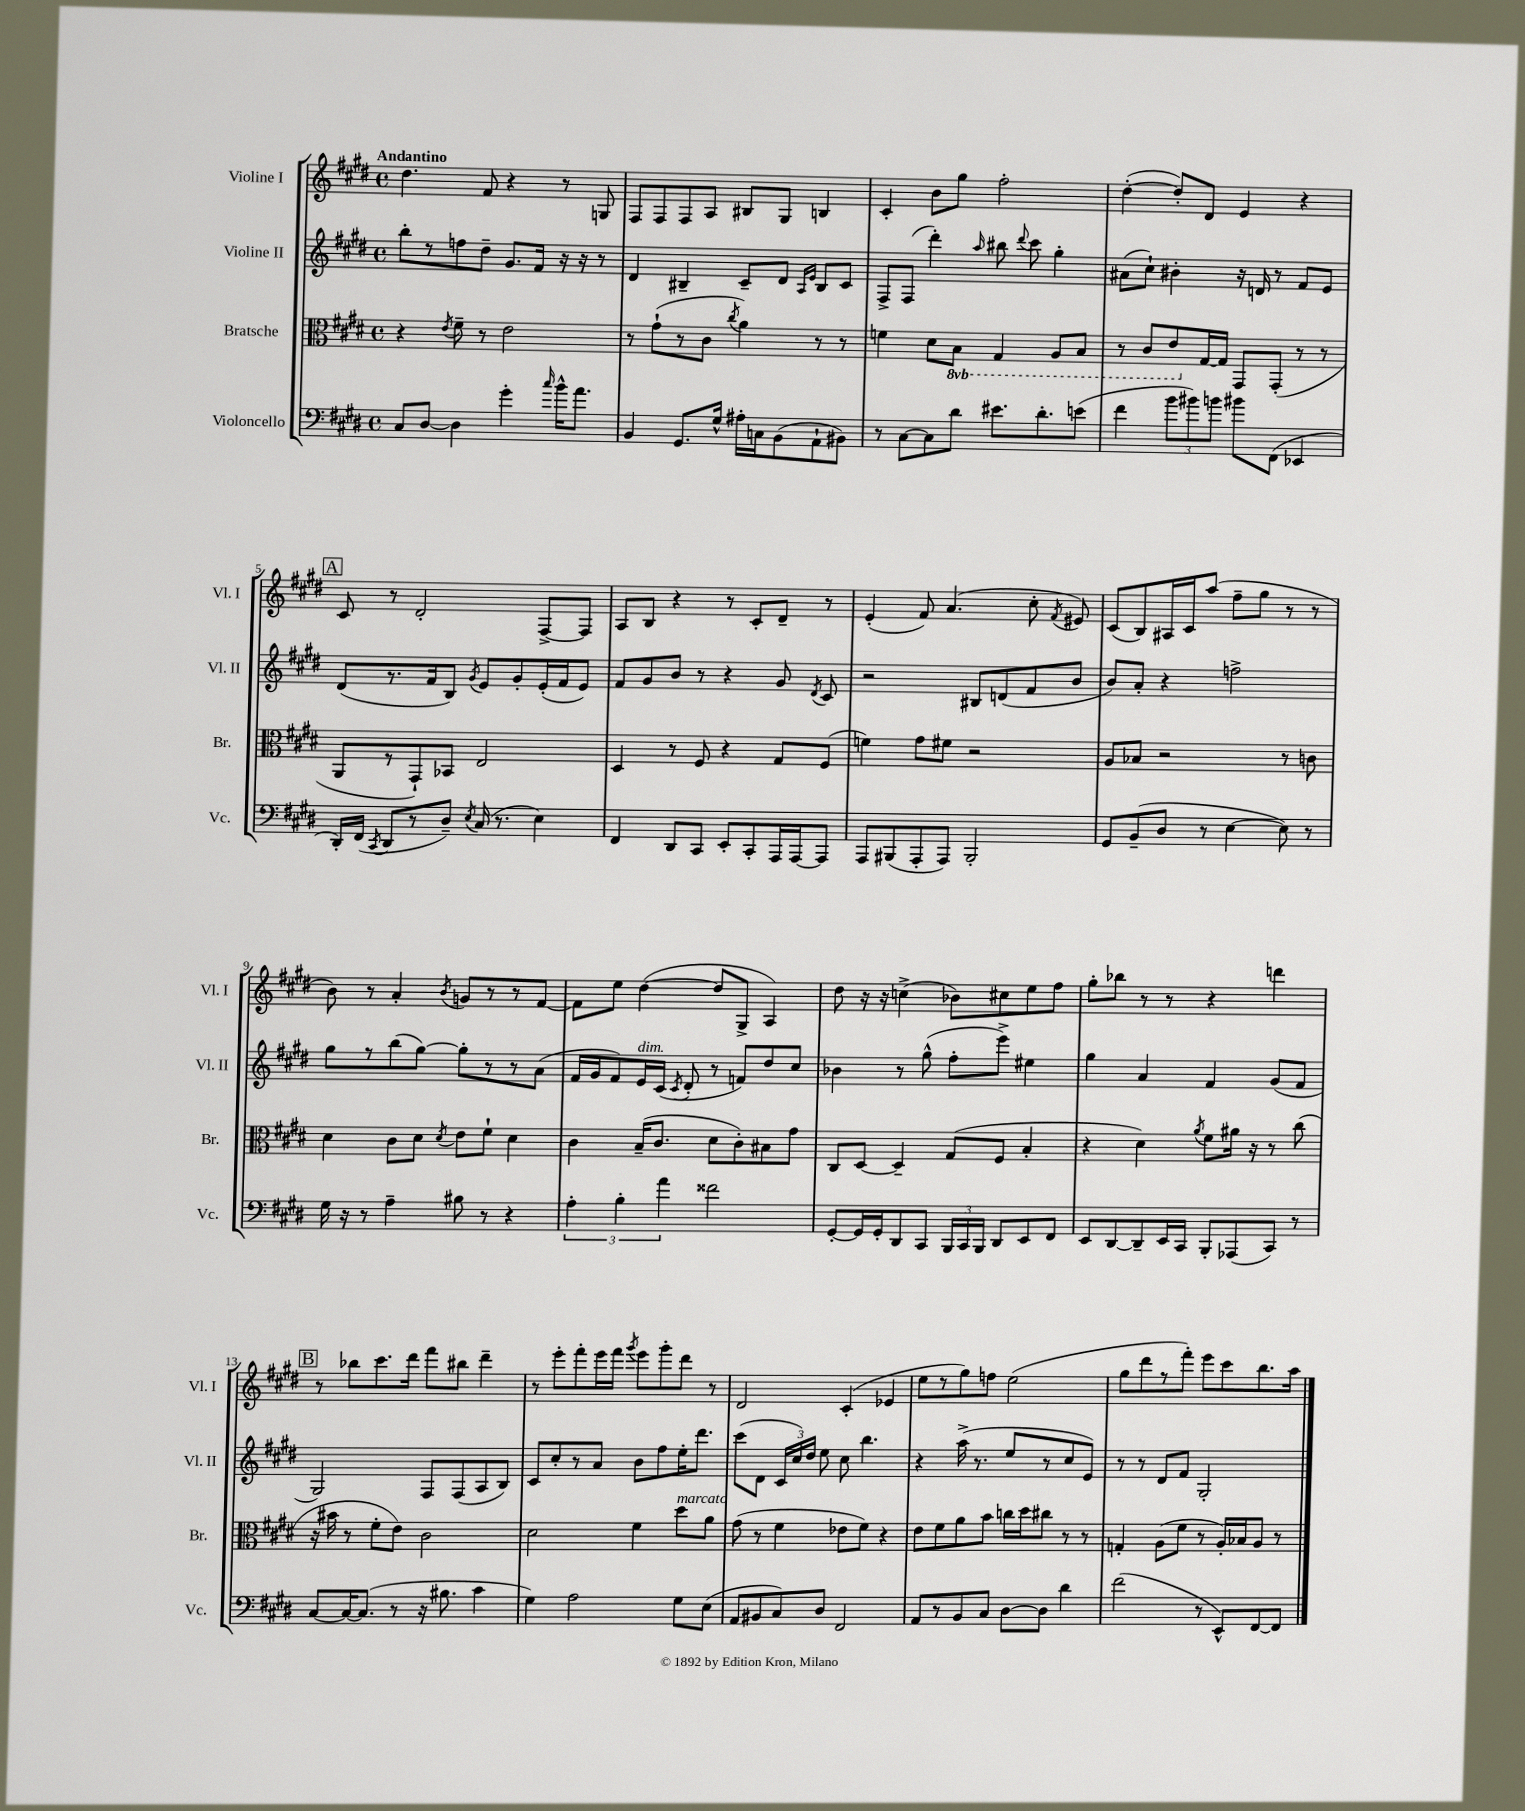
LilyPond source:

<<
\new StaffGroup <<
\new Staff = "s0" \with { instrumentName = "Violine I" shortInstrumentName = "Vl. I" } {
    \clef treble \key e \major \defaultTimeSignature \time 4/4 \tempo "Andantino"
    \autoBeamOff dis''4. fis'8 r4 r8 g8 |
    fis8[ fis8 fis8 a8] bis8[ gis8] b4 |
    cis'4-. b'8[ gis''8] fis''2-. |
    dis''4~-.( dis''8[-.) dis'8] e'4 r4 |
    \mark \markup { \box "A" } cis'8 r8 dis'2-. fis8[~-> fis8] |
    a8[ b8] r4 r8 cis'8[-. dis'8]-- r8 |
    e'4-.( fis'8) a'4.( cis''8-. \acciaccatura { fis'8 } eis'8) |
    cis'8[( b8) ais16 cis'16 a''8]( fis''8[-- gis''8] r8 r8 |
    b'8) r8 a'4-. \acciaccatura { b'8 } g'8[ r8 r8 fis'8]~ |
    fis'8[ e''8] dis''4~( dis''8[ gis8]-> a4) |
    dis''8 r16 r16 c''4->( bes'8[) cis''8 e''8 fis''8] |
    gis''8[-. bes''8] r8 r8 r4 d'''4 |
    \mark \markup { \box "B" } r8 bes''8[ cis'''8. dis'''16] fis'''8[ bis''8] dis'''4-- |
    r8 e'''8[-. fis'''8-. e'''16 fis'''16] \acciaccatura { gis'''8 } e'''8[ gis'''8-. dis'''8] r8 |
    dis'2 cis'4-.( ees'4 |
    e''8[ r8 gis''8) f''8] e''2( |
    gis''8[ dis'''8 r8 fis'''8]-.) e'''8[ cis'''8 b''8. a''16] \bar "|." |
}
\new Staff = "s1" \with { instrumentName = "Violine II" shortInstrumentName = "Vl. II" } {
    \clef treble \key e \major \defaultTimeSignature \time 4/4
    \autoBeamOff b''8[-. r8 f''8 dis''8]-- gis'8.[ fis'16] r16 r16 r8 |
    dis'4 bis4-- cis'8[-- dis'8] \grace { a16[ e'16] } bis8[ cis'8] |
    fis8[-> fis8]( dis'''4-.) \grace { a''16 } bis''8 \appoggiatura { dis'''8 } cis'''8 gis''4-. |
    ais'8[( cis''8]-!) bis'4-. r16 d'16 r8 fis'8[ e'8] |
    \mark \markup { \box "A" } dis'8[( r8. fis'16 b8]) \acciaccatura { gis'8 } e'8[ gis'8-. e'16-.( fis'16 e'8]) |
    fis'8[ gis'8 b'8] r8 r4 gis'8 \acciaccatura { dis'8 } cis'8 |
    r2 bis8[ d'8( fis'8 b'8] |
    b'8[) a'8]-. r4 f''2-> |
    gis''8[ r8 b''8( gis''8]~) gis''8[-. r8 r8 a'8]( |
    fis'16[ gis'16 fis'8) e'16^\markup { \italic "dim." } cis'16]( \acciaccatura { cis'8 } dis'8-. r8 f'8[) dis''8 cis''8] |
    bes'4 r8 gis''8-^( fis''8[-. e'''8]->) eis''4 |
    gis''4 a'4 fis'4 gis'8[( fis'8] |
    \mark \markup { \box "B" } gis2) fis8[ fis8( a8 b8]) |
    cis'8[ cis''8-. r8 a'8] b'8[ fis''8 e''16-. dis'''8.] |
    cis'''8[( dis'8] \tuplet 3/2 { cis'16[ cis''16) dis''16] } e''8 cis''8 b''4. |
    r4 a''16->( r8. e''8[ r8 cis''8 e'8]) |
    r8 r8 dis'8[ fis'8] gis2-. \bar "|." |
}
\new Staff = "s2" \with { instrumentName = "Bratsche" shortInstrumentName = "Br." } {
    \clef alto \key e \major \defaultTimeSignature \time 4/4 \set Staff.ottavationMarkups = #ottavation-simple-ordinals
    \autoBeamOff r4 \acciaccatura { e'8 } fis'8-- r8 e'2 |
    r8 gis'8[-!( r8 cis'8] \acciaccatura { cis''8 } a'4) r8 r8 |
    f'4 dis'8[ \ottava #-1 b,8] gis,4 a,8[ b,8] |
    r8 cis8[ e8 \ottava #0 gis16~ gis16] gis,8[ gis,8]-.( r8 r8 |
    \mark \markup { \box "A" } a,8[ r8 gis,8-!) bes,8] e2 |
    dis4 r8 fis8 r4 gis8[ fis8]( |
    f'4) gis'8[ fis'8] r2 |
    a8[ bes8] r2 r8 c'8 |
    dis'4 cis'8[ dis'8] \acciaccatura { dis'8 } e'8[ fis'8]-! dis'4 |
    cis'4 b16[--( cis'8.] dis'8[ cis'8-.) bis8 gis'8] |
    cis8[ dis8]~ dis4-- gis8[( fis8] b4-. |
    r4 dis'4) \acciaccatura { a'8 } fis'8[ ais'16] r16 r8 cis''8( |
    \mark \markup { \box "B" } r16 bis'16 r8 fis'8[-. e'8]) cis'2 |
    dis'2 fis'4 dis''8[^\markup { \italic "marcato" } a'8] |
    gis'8( r8 fis'4 ees'8[ fis'8]) r4 |
    e'8[ fis'8 a'8 b'8] c''16[ dis''16 cis''8] r8 r8 |
    g4-. a8[( fis'8] r8 a16[-.) bes16 a8] r8 \bar "|." |
}
\new Staff = "s3" \with { instrumentName = "Violoncello" shortInstrumentName = "Vc." } {
    \clef bass \key e \major \defaultTimeSignature \time 4/4
    \autoBeamOff cis8[ dis8]~ dis4 gis'4-. \grace { cis''16 } b'16[-^ a'8.] |
    b,4 gis,8.[ gis16]-^ ais16[-. c16 b,8( a,8-! bis,8]) |
    r8 cis8[~ cis8 dis'8] eis'8.[ dis'8.-. e'8]( |
    fis'4 \tuplet 3/2 { b'8[ bis'8) b'8] } bis'8[ fis,8]( ees,4 |
    \mark \markup { \box "A" } dis,16[-.) fis,16]( \acciaccatura { cis,8 } dis,8[ r8 dis8]--) \acciaccatura { e8 } cis16( r8. e4) |
    fis,4 dis,8[ cis,8] e,8[-. cis,8-. a,,16 a,,16~ a,,8] |
    a,,8[ bis,,8( a,,8-. a,,8]) bis,,2-. |
    gis,8[ b,8--( dis8] r8 e4~ e8) r8 |
    gis16 r16 r8 a4-- bis8 r8 r4 |
    \tuplet 3/2 { a4-. b4-. a'4 } fisis'2 |
    gis,8[~-. gis,16 gis,16-. dis,8 cis,8] \tuplet 3/2 { b,,16[ cis,16 b,,16] } dis,8[ e,8 fis,8] |
    e,8[ dis,8~ dis,8-- e,16 cis,16] b,,8[-. aes,,8( cis,8]) r8 |
    \mark \markup { \box "B" } cis8[~ cis16~ cis8.]( r8 r16 bis8. cis'4 |
    gis4) a2 gis8[ e8]( |
    a,8[ bis,8 cis8) dis8] fis,2 |
    a,8[ r8 b,8 cis8] dis8[~ dis8] dis'4 |
    fis'2( r8 e,8[-^) fis,8~ fis,8] \bar "|." |
}
>>
>>
